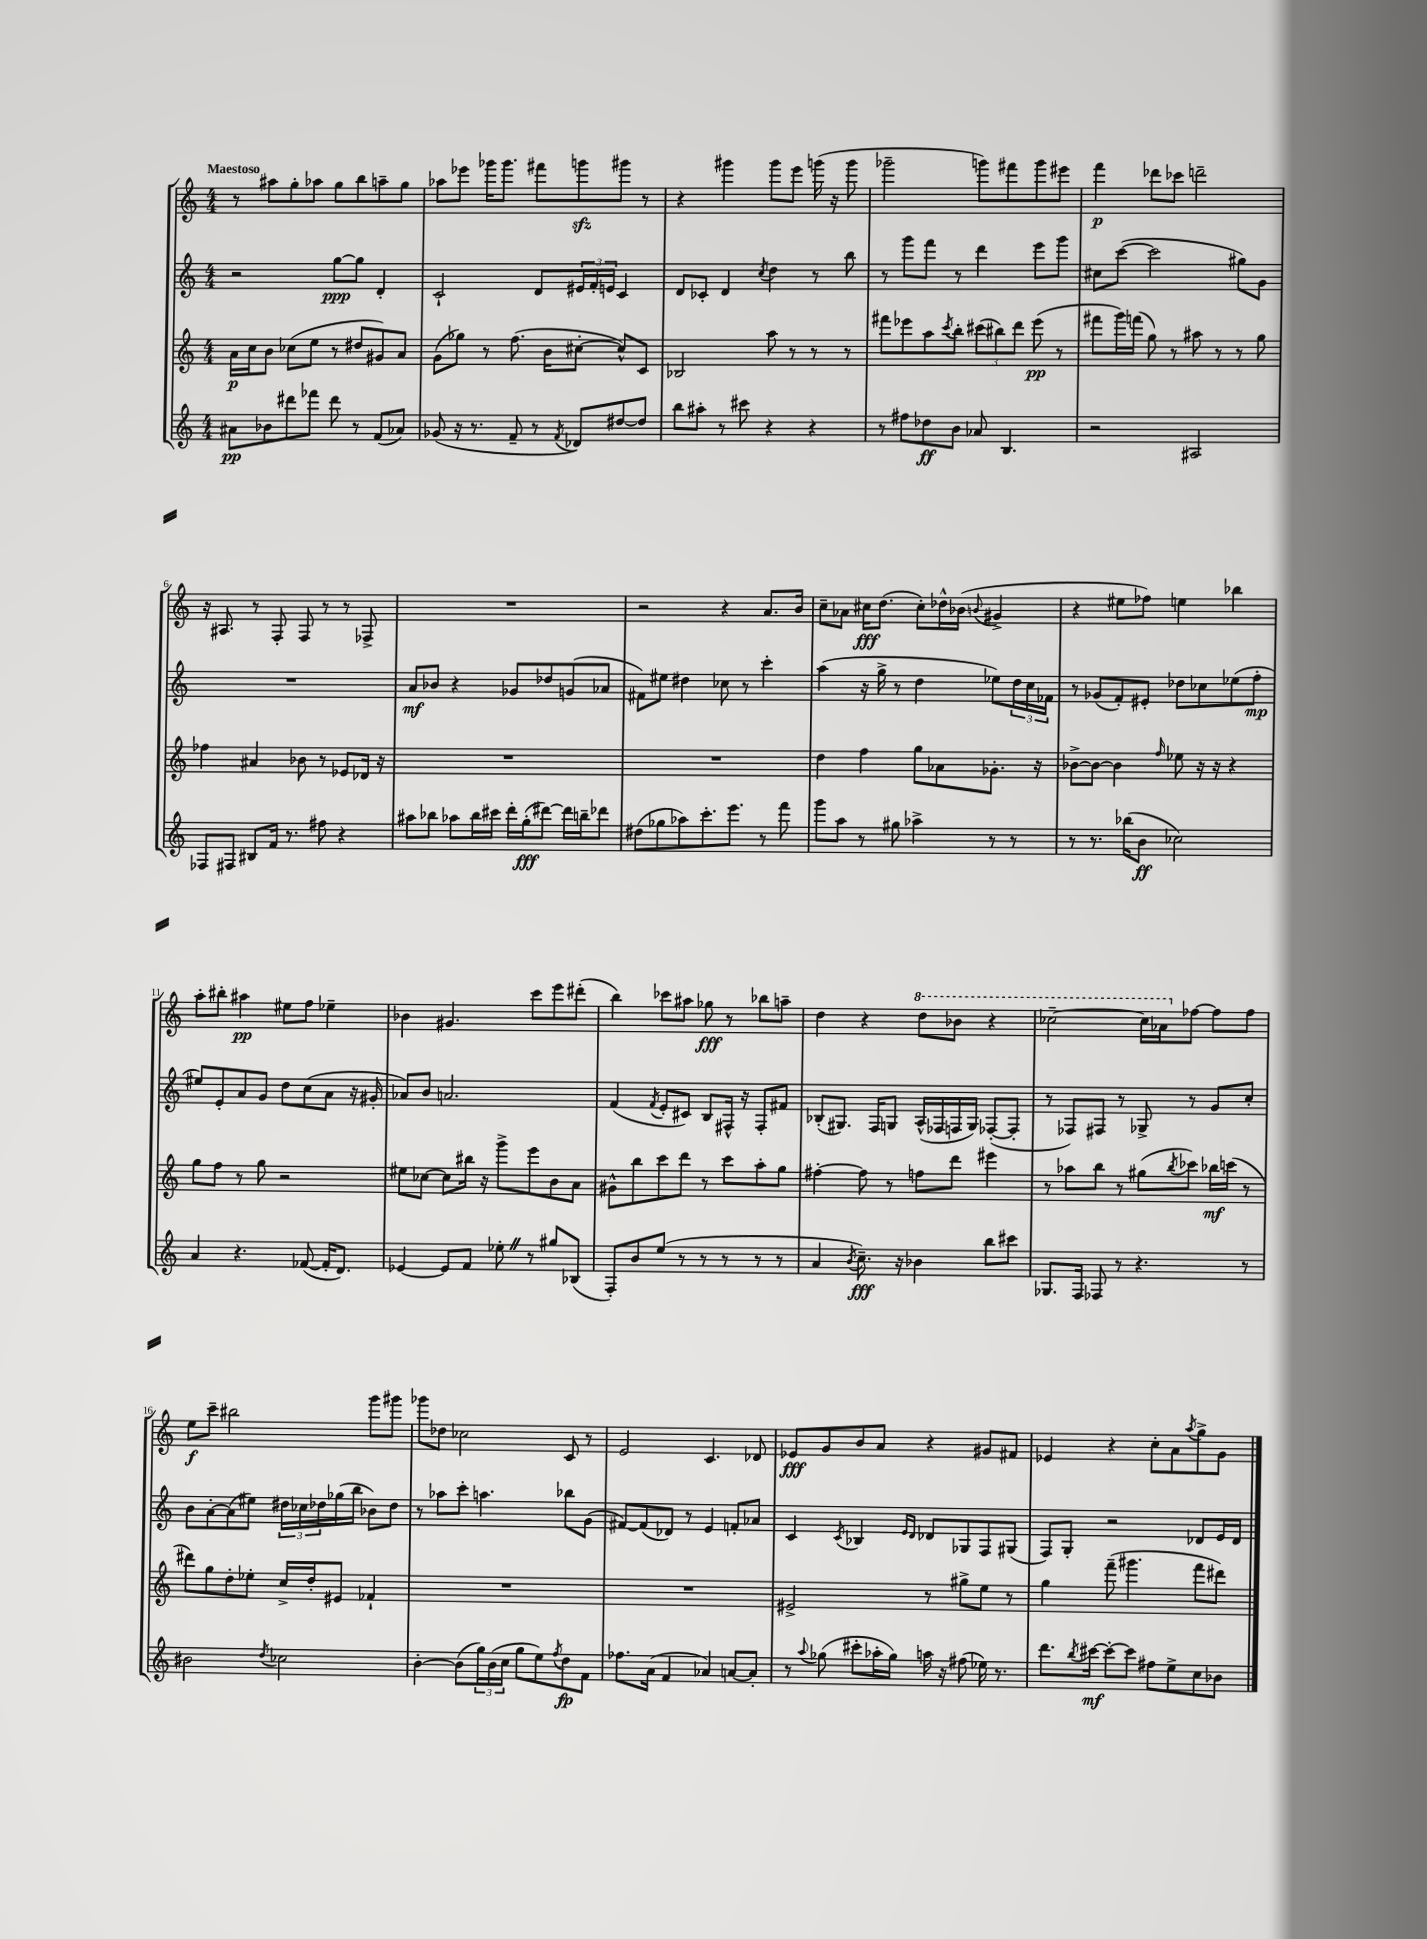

**kern	**dynam	**kern	**dynam	**kern	**dynam	**kern	**dynam
*part4	*part4	*part3	*part3	*part2	*part2	*part1	*part1
*staff4	*staff4	*staff3	*staff3	*staff2	*staff2	*staff1	*staff1
*clefG2	*	*clefG2	*	*clefG2	*	*clefG2	*
*k[]	*	*k[]	*	*k[]	*	*k[]	*
*M4/4	*	*M4/4	*	*M4/4	*	*M4/4	*
=1	=1	=1	=1	=1	=1	=1	=1
!	!	!	!	!	!	!LO:TX:a:B:t=Maestoso	!
8a#X\L	pp	16a\LL	p	2r	.	8r	.
.	.	16cc\J	.	.	.	.	.
8b-X\	.	8b\J	.	.	.	8aa#X\L	.
8ddd#X\	.	(8cc-X\L	.	.	.	8gg'\	.
8fff-X\J	.	8ee\J	.	.	.	8aa-X\J	.
8ddd#\	.	8r	.	[8gg\L	ppp	8gg\L	.
8r	.	8dd#X/L	.	8gg\J]	.	8bb\	.
(8f/L	.	8g#X/)	.	4d'/	.	8aan~\	.
8a-X/J)	.	8a/J	.	.	.	8gg\J	.
=2	=2	=2	=2	=2	=2	=2	=2
(8g-X/	.	(8g\L	.	2c`/	.	8aa-X\L	.
16r	.	8gg-X\J)	.	.	.	8eee-X\J	.
8.r	.	.	.	.	.	.	.
.	.	8r	.	.	.	16ggg-X\KL	.
.	.	.	.	.	.	8.ggg-\J	.
8f~/	.	(8.ff\	.	.	.	.	.
8r	.	.	.	8d/L	.	8fff#X\L	.
.	.	16b\KL	.	.	.	.	.
8qf/	.	.	.	.	.	.	.
8d-X/L)	.	[8cc#X'\J	.	24e#X/L	.	8gggnzz\	.
.	.	.	.	24f'/	.	.	.
.	.	.	.	24en/JJ	.	.	.
[8dd#X/	.	8cc#^^/L])	.	4c/	.	8ggg#X\J	.
8dd#/J]	.	8c/J	.	.	.	8r	.
=3	=3	=3	=3	=3	=3	=3	=3
8bb\L	.	2B-X/	.	8d/L	.	4r	.
8aa#X'\J	.	.	.	8c-X'/J	.	.	.
8r	.	.	.	4d/	.	4ggg#X\	.
8ccc#X\	.	.	.	.	.	.	.
.	.	.	.	8qcc/	.	.	.
4r	.	8aa\	.	4dd\	.	8ggg#\L	.
.	.	8r	.	.	.	8eee\J	.
4r	.	8r	.	8r	.	(16gggn\	.
.	.	.	.	.	.	16r	.
.	.	8r	.	8bb\	.	8ggg\	.
=4	=4	=4	=4	=4	=4	=4	=4
8r	.	8fff#X\L	.	8r	.	2ggg-X~\	.
8ff#X\L	.	8eee-X\	.	8ggg\L	.	.	.
8dd-X\	ff	8aa\	.	8fff\J	.	.	.
.	.	8qccc/	.	.	.	.	.
8b\J	.	8bb'\J	.	8r	.	.	.
8a-X/	.	(12ccc#X\L	.	4ddd\	.	8gggn\L)	.
.	.	12bb#X\)	.	.	.	.	.
4.B/	.	.	.	.	.	8fff#X\	.
.	.	12ddd\J	.	.	.	.	.
.	.	(8eee-\	pp	8eee\L	.	8ggg\	.
.	.	8r	.	8ggg\J	.	8eee#X\J	.
=5	=5	=5	=5	=5	=5	=5	=5
2r	.	8fff#X\L	.	8cc#X\L	.	4fff\	p
.	.	16ggg\L)	.	([8ccc\J	.	.	.
.	.	(16fffn\JJ	.	.	.	.	.
.	.	8gg\)	.	2ccc\]	.	8ddd-X\L	.
.	.	8r	.	.	.	8ccc-X\J	.
2A#X/	.	8aa#X\	.	.	.	2dddn~\	.
.	.	8r	.	.	.	.	.
.	.	8r	.	8gg#X\L)	.	.	.
.	.	8gg\	.	8g\J	.	.	.
!!LO:LB:g=z
=6	=6	=6	=6	=6	=6	=6	=6
8F-X/L	.	4ff-X\	.	1r	.	16r	.
.	.	.	.	.	.	8.A#X/	.
8F#X/J	.	.	.	.	.	.	.
8B#X/L	.	4a#X/	.	.	.	8r	.
16f/Jk	.	.	.	.	.	8F'/	.
8.r	.	.	.	.	.	.	.
.	.	8b-X\	.	.	.	8F/	.
8ff#X\	.	8r	.	.	.	8r	.
4r	.	8e-X/L	.	.	.	8r	.
.	.	16d-X/Jk	.	.	.	8F-X^/	.
.	.	16r	.	.	.	.	.
=7	=7	=7	=7	=7	=7	=7	=7
8aa#X\L	.	1r	.	8a/L	mf	1r	.
8bb-X\J	.	.	.	8b-X/J	.	.	.
8aa-X\L	.	.	.	4r	.	.	.
16bb-\L	.	.	.	.	.	.	.
16ccc#X\JJ	.	.	.	.	.	.	.
16ddd'\LL	.	.	.	8g-X/L	.	.	.
(16gg'\J	fff	.	.	.	.	.	.
[8ddd#X\J)	.	.	.	8dd-X/	.	.	.
16ddd#\LL]	.	.	.	(8gn/	.	.	.
16bbn~\J	.	.	.	.	.	.	.
8ddd-X\J	.	.	.	8a-X/J	.	.	.
=8	=8	=8	=8	=8	=8	=8	=8
(8dd#X\L	.	1r	.	8f#X\L)	.	2r	.
8gg-X\	.	.	.	8ee#X\J	.	.	.
8aa-X\)	.	.	.	4dd#X\	.	.	.
8.ccc'\	.	.	.	.	.	.	.
.	.	.	.	8cc-X\	.	4r	.
8.eee\J	.	.	.	.	.	.	.
.	.	.	.	8r	.	.	.
8r	.	.	.	4ccc'\	.	8.a/L	.
8fff\	.	.	.	.	.	.	.
.	.	.	.	.	.	16b/Jk	.
=9	=9	=9	=9	=9	=9	=9	=9
8ggg\L	.	4dd\	.	(4aa\	.	8cc~\L	.
8aa\J	.	.	.	.	.	8a-X\J	.
8r	.	4ff\	.	16r	.	16cc#X\KL	fff
.	.	.	.	16gg^\	.	(8.dd\J	.
8gg#X\	.	.	.	8r	.	.	.
4aa-X^\	.	8gg\L	.	4dd\	.	8cc#'\L)	.
.	.	8a-X\	.	.	.	16dd-X^^\L	.
.	.	.	.	.	.	(16b-X\JJ	.
.	.	.	.	.	.	8qqbn/	.
8r	.	8.g-X'\J	.	8ee-X\L)	.	4g#X^/	.
8r	.	.	.	24dd\L	.	.	.
.	.	.	.	24cc\	.	.	.
.	.	16r	.	.	.	.	.
.	.	.	.	24f-X\JJ	.	.	.
=10	=10	=10	=10	=10	=10	=10	=10
8r	.	[8b-X^\L	.	8r	.	4r	.
8.r	.	8b-\J_	.	(8g-X/L	.	.	.
.	.	4b-\]	.	8f'/)	.	8ee#X\L	.
(16bb-X\KL	.	.	.	.	.	.	.
8b\J	ff	.	.	8e#X'/J	.	8ff-X\J)	.
.	.	16qqff/	.	.	.	.	.
2cc-X\)	.	8ee-X\	.	8dd-X\L	.	4een\	.
.	.	16r	.	8cc-X\	.	.	.
.	.	16r	.	.	.	.	.
.	.	4r	.	(8ee-X\	.	4bb-X\	.
.	.	.	.	8ff'\J	mp	.	.
!!LO:LB:g=z
=11	=11	=11	=11	=11	=11	=11	=11
4a/	.	8gg\L	.	8ee#X/L)	.	8aa'\L	.
.	.	8ff\J	.	8e'/	.	8bb#X'\J	.
4.r	.	8r	.	8a/	.	4aa#X\	pp
.	.	8gg\	.	8g/J	.	.	.
.	.	2r	.	8dd\L	.	8ee#X\L	.
([8f-X/	.	.	.	(8cc\	.	8ff\J	.
16f-'/KL]	.	.	.	8a\J	.	4ee-X~\	.
8.d/J)	.	.	.	.	.	.	.
.	.	.	.	16r	.	.	.
.	.	.	.	16g#X'/	.	.	.
=12	=12	=12	=12	=12	=12	=12	=12
[4e-X/	.	8ee#X\L	.	8a-X/L)	.	4b-X\	.
.	.	[8cc-X\J	.	8b/J	.	.	.
8e-/L]	.	8cc-\L]	.	2.an/	.	4.g#X/	.
8f/J	.	16bb#X\Jk	.	.	.	.	.
.	.	16r	.	.	.	.	.
8ee-X'Z\	.	8ggg^\L	.	.	.	.	.
8r	.	8eee\	.	.	.	8ccc\L	.
8gg#X/L	.	8b\	.	.	.	8eee\	.
(8B-X/J	.	8a\J	.	.	.	(8ddd#X'\J	.
=13	=13	=13	=13	=13	=13	=13	=13
8F'/L)	.	8g#X^^\L	.	(4f/	.	4bb\)	.
8b/	.	8bb\	.	.	.	.	.
.	.	.	.	8qf/	.	.	.
(8ee/J	.	8ccc\	.	8e'/L	.	8ccc-X\L	.
8r	.	8ddd\J	.	8c#X/J)	.	8aa#X\J	.
8r	.	8r	.	8B/L	.	8gg-X\	fff
8r	.	8ccc\L	.	16F#X^^/Jk	.	8r	.
.	.	.	.	16r	.	.	.
8r	.	8aa'\	.	8F#'/L	.	8bb-X\L	.
8r	.	8gg\J	.	8f#X/J	.	8aan~\J	.
=14	=14	=14	=14	=14	=14	=14	=14
4a/	.	[4ff#X'\	.	(8B-X'/L	.	4dd\	.
.	.	.	.	8.G#X/J)	.	.	.
8qb/	.	.	.	.	.	.	.
8.cc~\)	fff	8ff#\]	.	.	.	4r	.
.	.	.	.	16F/KL	.	.	.
.	.	8r	.	8Gn/J	.	.	.
16r	.	.	.	.	.	.	.
*	*	*	*	*	*	*8va	*
4b-X\	.	8ffn\L	.	(16A^^/LL	.	8ddd\L	.
.	.	.	.	16F-X/	.	.	.
.	.	8ddd\J	.	16Fn/	.	8bb-X\J	.
.	.	.	.	16G/JJ)	.	.	.
8bb\L	.	4eee#X\	.	([8F-X'/L	.	4r	.
8ccc#X\J	.	.	.	8F-'/J]	.	.	.
=15	=15	=15	=15	=15	=15	=15	=15
8.G-X/L	.	8r	.	8r	.	[2ccc-X~\	.
.	.	8aa-X\L	.	8F-X/L)	.	.	.
16F/Jk	.	.	.	.	.	.	.
8F-X/	.	8bb\J	.	8F#X/J	.	.	.
8r	.	8r	.	8r	.	.	.
4.r	.	(8gg#X\L	.	8G-X^/	.	16ccc-\LL]	.
.	.	.	.	.	.	16aa-X\J	.
.	.	8qbb/	.	.	.	.	.
*	*	*	*	*	*	*X8va	*
.	.	8ccc-X\J)	.	8r	.	[8ff-X\J	.
.	.	16bb-X\LL	mf	8g/L	.	8ff-\L]	.
.	.	(16cccn\JJ	.	.	.	.	.
8r	.	8r	.	8cc'/J	.	8ff-\J	.
!!LO:LB:g=z
=16	=16	=16	=16	=16	=16	=16	=16
2b#X\	.	8ddd#X\L)	.	8b\L	.	8ee\L	f
.	.	8gg\	.	[8a'\	.	8ccc~\J	.
.	.	8dd'\	.	(8a\]	.	2bb#X\	.
.	.	8ee-X'\J	.	8ee#X\J)	.	.	.
8qdd/	.	.	.	.	.	.	.
2cc-X\	.	16cc^/LL	.	24dd#X\LL	.	.	.
.	.	.	.	24cc-X\	.	.	.
.	.	16dd'/J	.	.	.	.	.
.	.	.	.	24dd-X\	.	.	.
.	.	8e#X/J	.	(16gg-X\	.	.	.
.	.	.	.	16bb\JJ	.	.	.
.	.	4f-X`/	.	8b-X\L)	.	8ggg\L	.
.	.	.	.	8dd-\J	.	8ggg#X\J	.
=17	=17	=17	=17	=17	=17	=17	=17
[4b'\	.	1r	.	8r	.	8ggg-X\L	.
.	.	.	.	8aa-X\L	.	8dd-X\J	.
(8b\L]	.	.	.	8ccc'\J	.	2cc-X\	.
24gg\L)	.	.	.	4.aan\	.	.	.
(24b\	.	.	.	.	.	.	.
24cc\JJ	.	.	.	.	.	.	.
8gg\L	.	.	.	.	.	.	.
8ee\)	.	.	.	.	.	.	.
8qff/	.	.	.	.	.	.	.
8dd\	fp	.	.	8bb-X\L	.	8c/	.
8f\J	.	.	.	(8g\J	.	8r	.
=18	=18	=18	=18	=18	=18	=18	=18
8.ff-X\L	.	1r	.	[8f#X/L)	.	2e/	.
.	.	.	.	(8f#/]	.	.	.
(16a\Jk	.	.	.	.	.	.	.
4f/	.	.	.	8d-X/J)	.	.	.
.	.	.	.	8r	.	.	.
4a-X/)	.	.	.	4e/	.	4.c/	.
[8an/L	.	.	.	8fn'/L	.	.	.
8a'/J]	.	.	.	8a-X/J	.	8d-X/	.
=19	=19	=19	=19	=19	=19	=19	=19
8r	.	2e#X^/	.	4c/	.	8e-X/L	fff
8qqaa/	.	.	.	.	.	.	.
(8gg-X\	.	.	.	.	.	8g/	.
.	.	.	.	8qc/	.	.	.
8ccc#X'\L	.	.	.	4B-X/	.	8b/	.
16aa-X'\L	.	.	.	.	.	8a/J	.
16gg-\JJ)	.	.	.	.	.	.	.
.	.	.	.	16qqe/LL	.	.	.
.	.	.	.	16qqd/JJ	.	.	.
16aan\	.	8r	.	8d-X/L	.	4r	.
16r	.	.	.	.	.	.	.
(8ff#X\	.	8gg#X^\L	.	8G-X/	.	.	.
16ee-X\)	.	8ee\J	.	8F/	.	8g#X/L	.
8.r	.	.	.	.	.	.	.
.	.	8r	.	(8G#X/J	.	8f#X/J	.
=20	=20	=20	=20	=20	=20	=20	=20
8.ddd\L	.	4gg\	.	8F/L)	.	4e-X/	.
.	.	.	.	8G'/J	.	.	.
8qbb/	.	.	.	.	.	.	.
[16ccc#X\Jk	mf	.	.	.	.	.	.
8ccc#'\L_	.	(8fff~\	.	2r	.	4r	.
8ccc#\J]	.	4.ggg#X\	.	.	.	.	.
8ff#X\L	.	.	.	.	.	8cc'\L	.
8ee^\	.	.	.	.	.	8a\	.
.	.	.	.	.	.	8qaa/	.
8cc\	.	8fff\L	.	8d-X/L	.	8gg^\	.
8b-X\J	.	8ddd#X\J)	.	16e/L	.	8g\J	.
.	.	.	.	16d-/JJ	.	.	.
==	==	==	==	==	==	==	==
*-	*-	*-	*-	*-	*-	*-	*-
